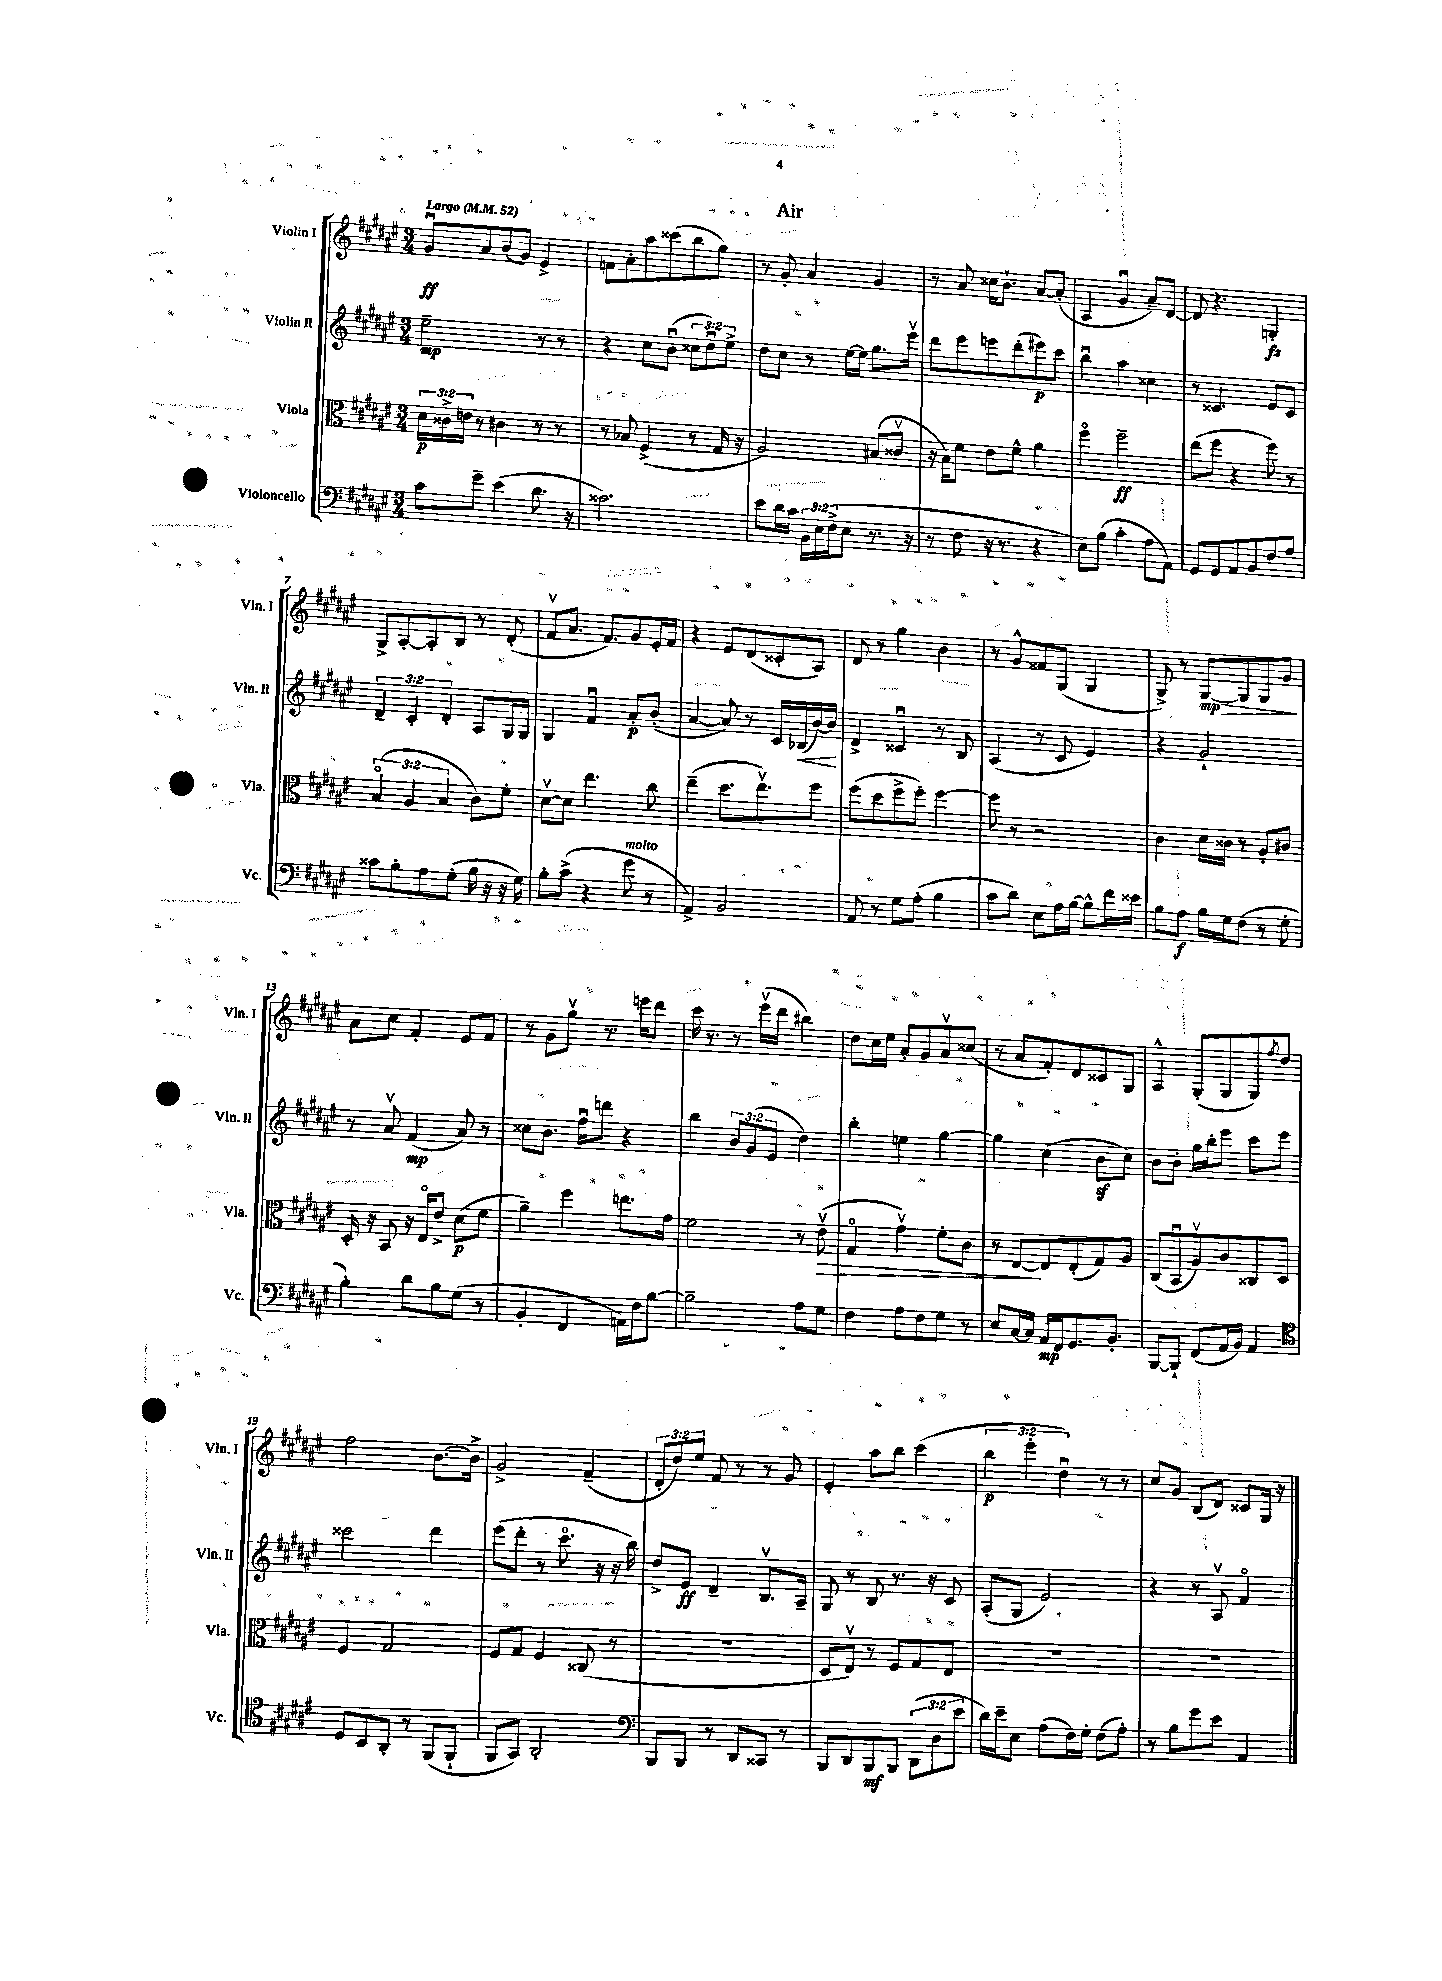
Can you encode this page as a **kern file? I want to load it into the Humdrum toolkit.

**kern	**dynam	**kern	**dynam	**kern	**dynam	**kern	**dynam
*part4	*part4	*part3	*part3	*part2	*part2	*part1	*part1
*staff4	*staff4	*staff3	*staff3	*staff2	*staff2	*staff1	*staff1
*I"Violoncello	*	*I"Viola	*	*I"Violin II	*	*I"Violin I	*
*I'Vc.	*	*I'Vla.	*	*I'Vln. II	*	*I'Vln. I	*
*clefF4	*	*clefC3	*	*clefG2	*	*clefG2	*
*k[f#c#g#d#a#e#]	*	*k[f#c#g#d#a#e#]	*	*k[f#c#g#d#a#e#]	*	*k[f#c#g#d#a#e#]	*
*M3/4	*	*M3/4	*	*M3/4	*	*M3/4	*
*MM52	*	*MM52	*	*MM52	*	*MM52	*
=1	=1	=1	=1	=1	=1	=1	=1
!	!	!	!	!	!	!LO:TX:a:B:t=Largo	!
8c#\L	.	24d#\LL	p	2ee#~\	mp	8g#u/L	ff
.	.	24c##X^\	.	.	.	.	.
.	.	24en\JJ	.	.	.	.	.
8g#~\J	.	8r	.	.	.	8a#/	.
(4e#\	.	4c#X\	.	.	.	(8b/	.
.	.	.	.	.	.	8g#/J)	.
8.d#\	.	8r	.	8r	.	4e#^/	.
.	.	8r	.	8r	.	.	.
16r	.	.	.	.	.	.	.
=2	=2	=2	=2	=2	=2	=2	=2
2.c##X\)	.	8r	.	4r	.	8fn\L	.
.	.	8B-X/	.	.	.	8a#'\	.
.	.	(4F#^/	.	8cc#\L	.	8aa#\	.
.	.	.	.	(8bu\J	.	(8ccc##X\	.
.	.	8r	.	12cc##X\L	.	8bb\	.
.	.	.	.	12dd#u\)	.	.	.
.	.	16G#/	.	.	.	8gg#\J)	.
.	.	.	.	12ee#^\J	.	.	.
.	.	16r	.	.	.	.	.
=3	=3	=3	=3	=3	=3	=3	=3
8e#\L	.	2A#/)	.	8dd#\L	.	8r	.
16d#\L	.	.	.	8cc#\J	.	8g#'/	.
16c#\JJ	.	.	.	.	.	.	.
24BB\LL	.	.	.	8r	.	4a#/	.
24E#\	.	.	.	.	.	.	.
(24F#^\J	.	.	.	.	.	.	.
8E#\J	.	.	.	[16ee#\LL	.	.	.
.	.	.	.	16ee#\JJ]	.	.	.
8.r	.	(8B#X/L	.	8.gg#\L	.	4g#/	.
.	.	8c##Xv/J	.	.	.	.	.
16r	.	.	.	16eee#v\Jk	.	.	.
=4	=4	=4	=4	=4	=4	=4	=4
8r	.	16r	.	8ddd#\L	.	8r	.
.	.	16B\KL)	.	.	.	.	.
8F#\	.	8f#\J	.	8eee#\	.	8a#/	.
16r	.	8e#\L	.	8eeen\	.	16cc##X\KL	.
8.r	.	.	.	.	.	8.b`\J	.
.	.	8f#^^\J	.	(8ddd#'\	.	.	.
4r	.	4a#\	.	8eee#X\)	p	[8a#/L	.
.	.	.	.	8ccc#\J	.	(8a#'/J]	.
=5	=5	=5	=5	=5	=5	=5	=5
8E#\L)	.	4ff#\	.	4bbu\	.	4A#/	.
(8B\J	.	.	.	.	.	.	.
4c#'\	.	2ff#~\	ff	4aa#\	.	4g#u/	.
8A#\L	.	.	.	4cc##X\	.	8a#~/L)	.
8AA#\J)	.	.	.	.	.	[8d#/J	.
=6	=6	=6	=6	=6	=6	=6	=6
8GG#/L	.	(8ee#\L	.	8r	.	8d#/]	.
8GG#/	.	8ff#\J	.	4.c##X/	.	4.r	.
8AA#/	.	4r	.	.	.	.	.
8BB/	.	.	.	.	.	.	.
8F#/	.	8ff#\)	.	8e#/L	.	4Gn'/	fz
8A#/J	.	8r	.	8c##/J	.	.	.
!!LO:LB:g=z
=7	=7	=7	=7	=7	=7	=7	=7
8c##X\L	.	(6B/	.	6d#~/	.	8G#^/L	.
8B'\	.	.	.	.	.	[8A#'/	.
.	.	6A#/	.	6c#'/	.	.	.
8A#\	.	.	.	.	.	8A#'/]	.
.	.	6B/	.	6d#'/	.	.	.
(8G#'\J	.	.	.	.	.	8B/J	.
16B\	.	8c#\L)	.	8A#/L	.	8r	.
16r	.	.	.	.	.	.	.
16r	.	8f#'\J	.	16G#/L	.	(8d#'/	.
16G#\)	.	.	.	16G#/JJ	.	.	.
=8	=8	=8	=8	=8	=8	=8	=8
8B'\L	.	[8d#v\L	.	4G#/	.	8f#v/L	.
(8c#^\J	.	8d#\J]	.	.	.	8.a#/J	.
4r	.	4.ee#\	.	4f#u/	.	.	.
.	.	.	.	.	.	8.f#/L)	.
!LO:TX:a:i:t=molto	!	!	!	!	!	!	!
8g#\	.	.	.	8a#'/L	p	8g#/	.
8r	.	8cc#\	.	(8b'/J	.	16e#'/L	.
.	.	.	.	.	.	16f#/JJ	.
=9	=9	=9	=9	=9	=9	=9	=9
4AA#^/)	.	(4ee#~\	.	[4a#/	.	4r	.
2BB/	.	8.dd#\L	.	8a#/])	.	8e#/L	.
.	.	.	.	8r	.	(8d#/	.
.	.	8.ee#v\)	.	.	.	.	.
.	.	.	.	16c#/LL	.	8c##X'/	.
!	!	!	!	!	!LO:HP:b	!	!
.	.	.	.	(16B-X/	<	.	.
.	.	8ff#\J	.	[16b/)	.	8A#/J)	.
.	.	.	.	16b/JJ]	.	.	.
.	.	.	.	.	[	.	.
=10	=10	=10	=10	=10	=10	=10	=10
8AA#/	.	(8ff#\L	.	4d#^/	.	8d#/	.
8r	.	8dd#\	.	.	.	8r	.
8G#\L	.	8ff#^\	.	4c##Xu/	.	4gg#\	.
(8A#'\J	.	8ff#'\J)	.	.	.	.	.
4B\	.	[4ff#\	.	8r	.	4b\	.
.	.	.	.	8B/	.	.	.
=11	=11	=11	=11	=11	=11	=11	=11
8c#\L	.	8ff#\]	.	(4A#/	.	8r	.
8d#\J)	.	8r	.	.	.	8g#^^/L	.
8E#\L	.	2r	.	8r	.	8f##X/	.
16A#\L	.	.	.	8c#/	.	(8G#/J	.
[16B\JJ	.	.	.	.	.	.	.
8B^^\L]	.	.	.	4e#/)	.	4G#/	.
16f#\L	.	.	.	.	.	.	.
16e##X\JJ	.	.	.	.	.	.	.
=12	=12	=12	=12	=12	=12	=12	=12
8B\L	.	4c#\	.	4r	.	8G#^/)	.
8A#\J	f	.	.	.	.	8r	.
!	!	!	!	!	!	!	!LO:HP:b
16B\LL	.	16d#\LL	.	2g#`/	.	[8G#/L	> mp
16G#\J	.	16c##X\JJ	.	.	.	.	.
(8F#\J	.	8r	.	.	.	8G#/]	.
8r	.	8A#'/L	.	.	.	8G#/	.
8G#'\	.	8c#X/J	.	.	.	8g#/J	.
.	.	.	.	.	.	.	]
!!LO:LB:g=z
=13	=13	=13	=13	=13	=13	=13	=13
4B'\)	.	16D#'/	.	8r	.	8a#\L	.
.	.	16r	.	.	.	.	.
.	.	8BB/	.	8a#v/	.	8cc#\J	.
8d#\L	.	16r	.	(4f#/	mp	4f#'/	.
.	.	16E#/KL	.	.	.	.	.
8B\	.	8e#^/J	.	.	.	.	.
(8G#\J	.	(8d#\L	p	8a#/)	.	8e#/L	.
8r	.	8f#\J	.	8r	.	8f#/J	.
=14	=14	=14	=14	=14	=14	=14	=14
4BB'/	.	4a#~\)	.	8cc##X\L	.	8r	.
.	.	.	.	8.b\J	.	8g#\L	.
4FF#/	.	4ff#\	.	.	.	8gg#v\J	.
.	.	.	.	16ff#u\KL	.	.	.
.	.	.	.	8dddn\J	.	8.r	.
16AAn\LL)	.	8.een\L	.	4r	.	.	.
16F#\J	.	.	.	.	.	16eeen\KL	.
[8B\J	.	.	.	.	.	8ddd#\J	.
.	.	16g#\Jk	.	.	.	.	.
=15	=15	=15	=15	=15	=15	=15	=15
2B~\]	.	2f#\	.	4bb\	.	16ccc#\	.
.	.	.	.	.	.	8.r	.
.	.	.	.	12b/L	.	8r	.
.	.	.	.	(12g#/	.	.	.
.	.	.	.	.	.	(16eee#v\LL	.
.	.	.	.	12e#/J	.	.	.
.	.	.	.	.	.	16ddd#\JJ	.
8A#\L	.	8r	.	4dd#\)	.	4bb#X\)	.
!	!	!	!LO:HP:b	!	!	!	!
8G#\J	.	(8e#v\	>	.	.	.	.
=16	=16	=16	=16	=16	=16	=16	=16
4F#\	.	4G#/	.	4bb'\	.	8dd#\L	.
.	.	.	.	.	.	16cc#\L	.
.	.	.	.	.	.	16ee#\JJ	.
8A#\L	.	4g#v\)	.	4een\	.	8a#'/L	.
8F#\	.	.	.	.	.	8g#/	.
8G#\J	.	8f#'\L	.	[4gg#\	.	8a#v/	.
8r	.	8c#\J	.	.	.	(8cc##X/J	.
=17	=17	=17	=17	=17	=17	=17	=17
8E#/L	.	8r	.	4gg#\]	.	8r	.
[16C#/L	.	[8E#/L	.	.	.	8a#/L	.
16C#/JJ]	.	.	.	.	.	.	.
16AA#/LL	mp	8E#/]	]	(4cc#\	.	8f#'/)	.
16FF#/J	.	.	.	.	.	.	.
8.GG#/	.	(8E#'/	.	.	.	8d#/	.
.	.	8G#/)	.	8bz\L	.	8c##X/	.
8.BB'/J	.	.	.	.	.	.	.
.	.	8A#/J	.	8cc#\J)	.	8G#/J	.
=18	=18	=18	=18	=18	=18	=18	=18
[8BBB/L	.	(8C#/L	.	8b\L	.	4A#^^/	.
8BBB`/J]	.	8BBu/	.	8b'\J	.	.	.
(8FF#/L	.	8A#v/)	.	16gg#\LL	.	(8G#'/L	.
.	.	.	.	16bb'\J	.	.	.
16AA#/L	.	8c#/	.	8eee#\J	.	8G#/	.
16BB/JJ)	.	.	.	.	.	.	.
4AA#/	.	8C##X/	.	8ccc#\L	.	8G#/)	.
.	.	.	.	.	.	8qff#/	.
.	.	8D#/J	.	8eee#\J	.	8dd#/J	.
!!LO:LB:g=z
=19	=19	=19	=19	=19	=19	=19	=19
*clefC4	*	*	*	*	*	*	*
8D#/L	.	4F#/	.	2ccc##X\	.	2ff#\	.
8BB/	.	.	.	.	.	.	.
8AA#'/J	.	2G#/	.	.	.	.	.
8r	.	.	.	.	.	.	.
(8FF#/L	.	.	.	4ddd#\	.	[8.b\L	.
8FF#`/J	.	.	.	.	.	.	.
.	.	.	.	.	.	16b^\Jk]	.
=20	=20	=20	=20	=20	=20	=20	=20
8FF#/L	.	8F#/L	.	(8eee#\L	.	2g#^/	.
8GG#/J)	.	8G#/J	.	8ddd#'\J	.	.	.
2AA#'/	.	4F#/	.	8r	.	.	.
.	.	.	.	8.ccc#\	.	.	.
.	.	(8C##X/	.	.	.	(4f#~/	.
.	.	.	.	16r	.	.	.
.	.	8r	.	16r	.	.	.
.	.	.	.	16bb\)	.	.	.
=21	=21	=21	=21	=21	=21	=21	=21
*clefF4	*	*	*	*	*	*	*
8BBB/L	.	2.r	.	8dd#^/L	.	12d#'/L	.
.	.	.	.	.	.	12dd#/)	.
8BBB/J	.	.	.	8e#/J	ff	.	.
.	.	.	.	.	.	12ee#/J	.
8r	.	.	.	4d#~/	.	8f#/	.
8DD#/L	.	.	.	.	.	8r	.
8CC##X/J	.	.	.	8.Bv/L	.	8r	.
8r	.	.	.	.	.	8g#/	.
.	.	.	.	16A#~/Jk	.	.	.
=22	=22	=22	=22	=22	=22	=22	=22
8BBB/L	.	8D#/L	.	8G#/	.	4e#'/	.
8DD#/	.	8E#v/J)	.	8r	.	.	.
8BBB/	mf	8r	.	8B/	.	8aa#\L	.
8BBB/J	.	8F#/L	.	8.r	.	8bb\J	.
(12DD#\L	.	8G#/	.	.	.	(4ccc#\	.
.	.	.	.	16r	.	.	.
12D#\	.	.	.	.	.	.	.
.	.	8E#/J	.	8c#/	.	.	.
12e#\J	.	.	.	.	.	.	.
=23	=23	=23	=23	=23	=23	=23	=23
16d#\LL)	.	2.r	.	(8A#'/L	.	6bb\	p
16e#~\J	.	.	.	.	.	.	.
8E#\J	.	.	.	8G#/J	.	.	.
.	.	.	.	.	.	6eee#'\	.
(8A#\L	.	.	.	2e#/)	.	.	.
.	.	.	.	.	.	6dd#u\)	.
16F#\L)	.	.	.	.	.	.	.
16G#'\JJ	.	.	.	.	.	.	.
(8F#\L	.	.	.	.	.	8r	.
8A#'\J)	.	.	.	.	.	8r	.
=24	=24	=24	=24	=24	=24	=24	=24
8r	.	2.r	.	4r	.	8cc#/L	.
8B\L	.	.	.	.	.	8g#/J	.
8g#\	.	.	.	8r	.	(8B/L	.
8e#\J	.	.	.	8A#v/	.	8d#/J)	.
4AA#/	.	.	.	4f#/	.	8c##X/L	.
.	.	.	.	.	.	16G#/Jk	.
.	.	.	.	.	.	16r	.
==	==	==	==	==	==	==	==
*-	*-	*-	*-	*-	*-	*-	*-
